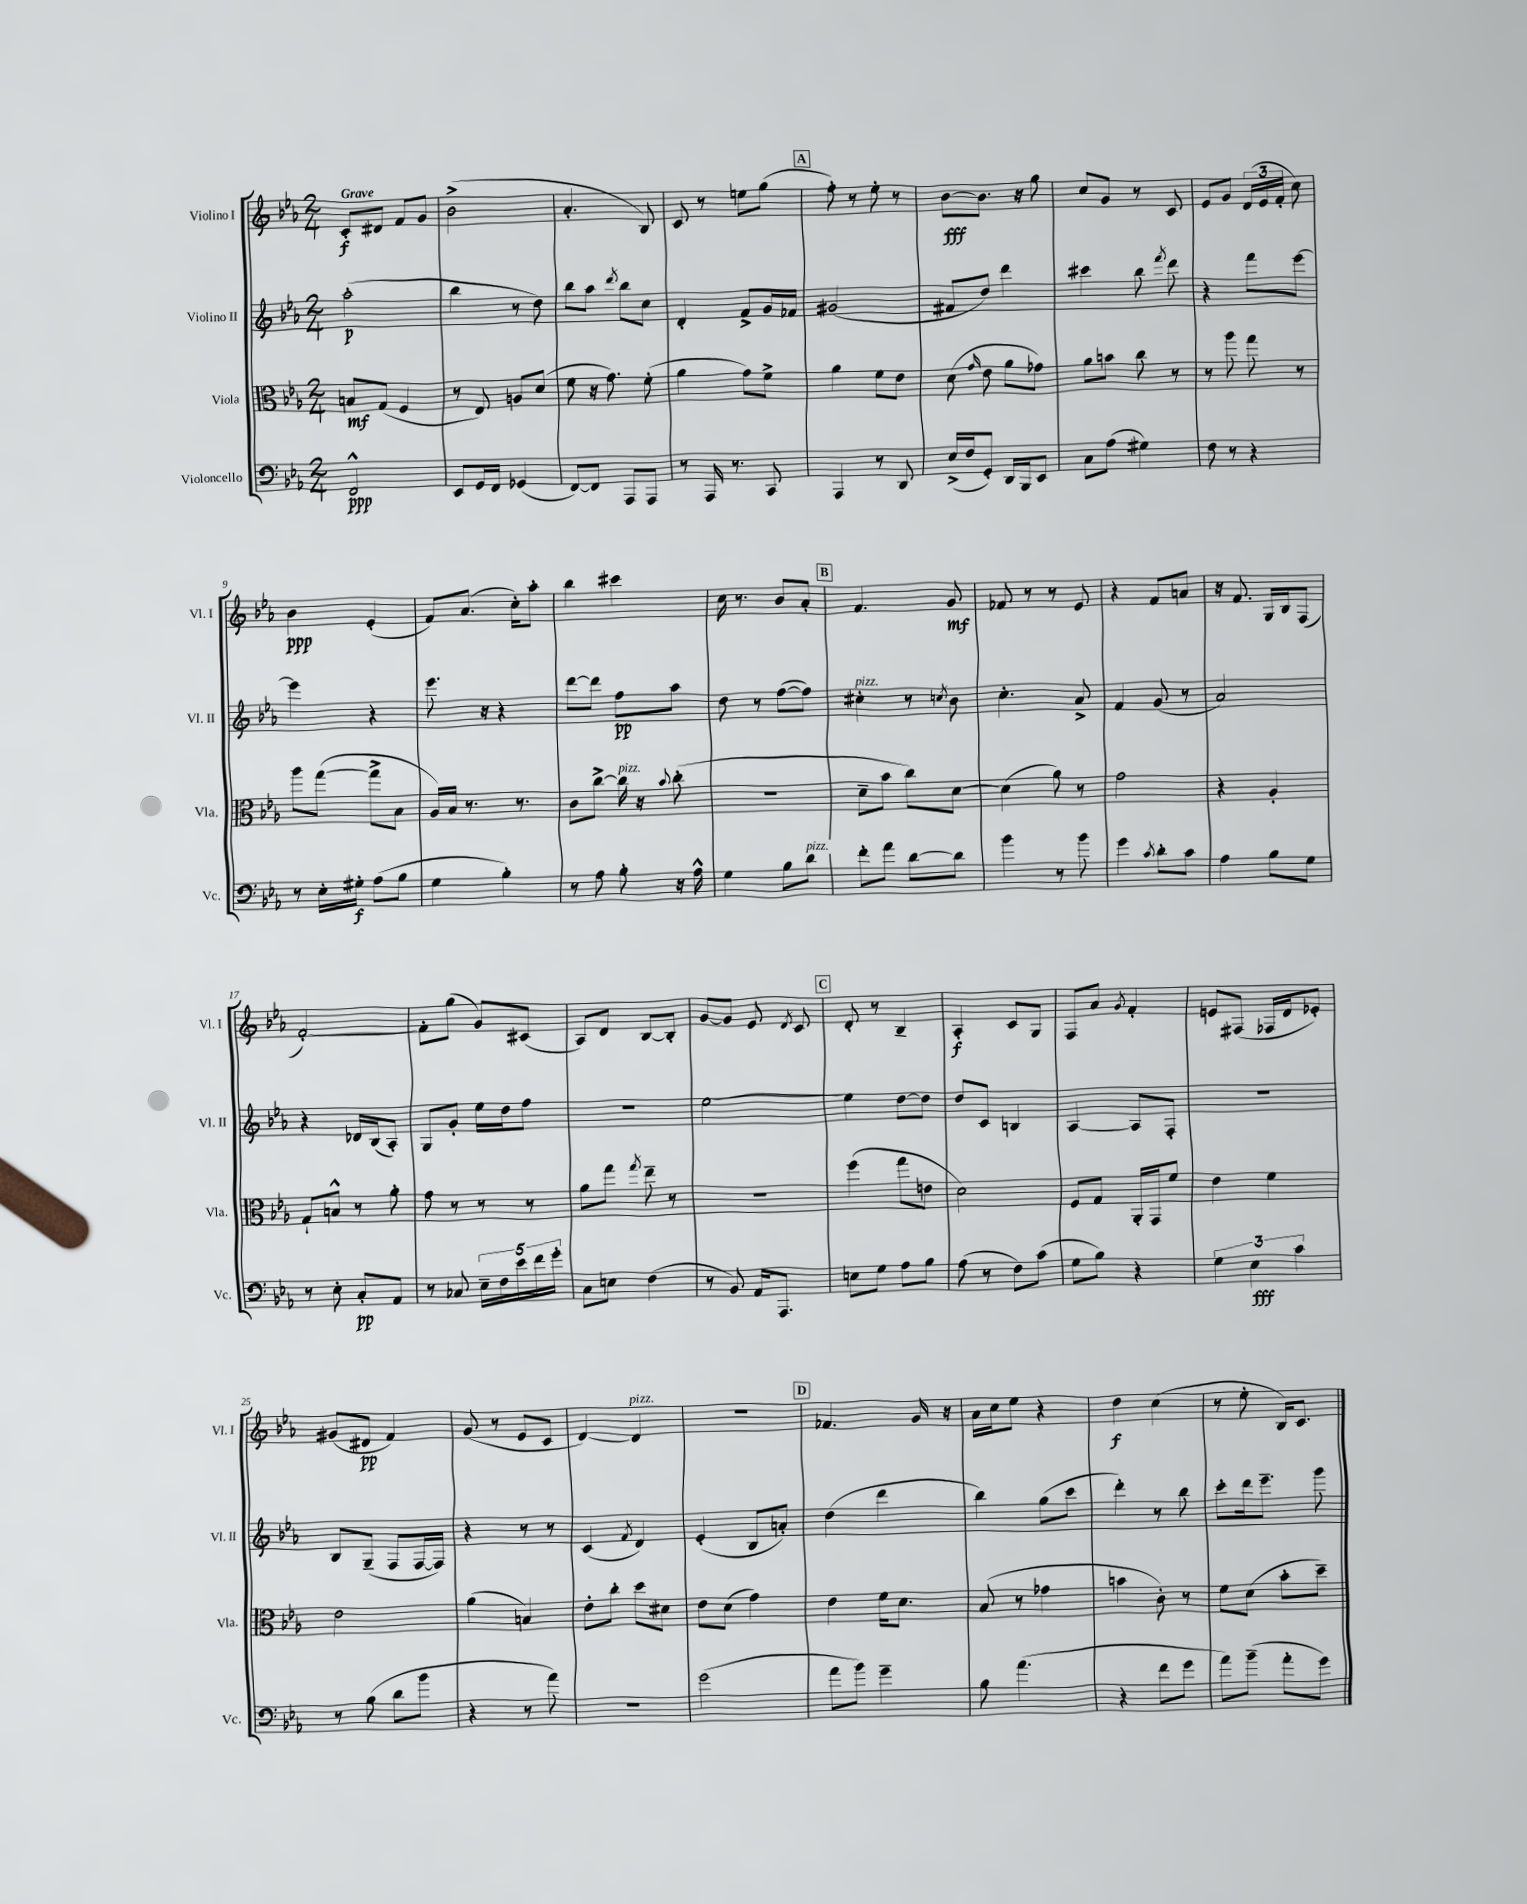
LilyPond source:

<<
\new StaffGroup <<
\new Staff = "s0" \with { instrumentName = "Violino I" shortInstrumentName = "Vl. I" } {
    \clef treble \key ees \major \numericTimeSignature \time 2/4 \tempo "Grave"
    \autoBeamOff c'8[-.\f dis'8] f'8[ g'8] |
    bes'2->( |
    aes'4.-. bes8) |
    c'8 r8 e''8[ g''8]( |
    \mark \markup { \box "A" } f''8-.) r8 ees''8-. r8 |
    bes'8[~\fff bes'8.] r16 g''8 |
    c''8[ g'8] r8 c'8 |
    ees'8[ g'8] \tuplet 3/2 { d'16[( ees'16 f'16]-. } c''8) |
    bes'4\ppp ees'4-.( |
    f'8[) aes'8.]( c''16[-.) aes''8]-. |
    bes''4 cis'''4 |
    c''16 r8. bes'8[ aes'8]-. |
    \mark \markup { \box "B" } f'4. g'8\mf |
    fes'8 r8 r8 ees'8 |
    r4 f'8[ a'8] |
    r16 f'8. g16[ bes16 f8]( |
    f'2~-.) |
    f'8[-. g''8]( g'8[) cis'8]( |
    aes8[) d'8] bes8[~ bes8]-. |
    g'8[~ g'8] ees'8 \acciaccatura { d'8 } c'8 |
    \mark \markup { \box "C" } d'8-. r8 bes4-- |
    aes4-.\f c'8[ g8] |
    f8[ aes'8] \acciaccatura { g'8 } f'4-. |
    e'8[ fis8]( fes16[ d'16 ees'8]-.) |
    gis'8[( dis'8]\pp f'4) |
    g'8( r8 ees'8[ c'8] |
    d'4~) d'4^\markup { \italic "pizz." } |
    r2 |
    \mark \markup { \box "D" } fes'4. g'16 r16 |
    aes'16[ c''16 ees''8] r4 |
    d''4\f c''4( |
    r8 ees''8-. bes16[) c'8.] \bar "|." |
}
\new Staff = "s1" \with { instrumentName = "Violino II" shortInstrumentName = "Vl. II" } {
    \clef treble \key ees \major \numericTimeSignature \time 2/4
    \autoBeamOff aes''2-.\p( |
    bes''4 r8 d''8) |
    bes''8[ aes''8] \acciaccatura { d'''8 } bes''8[ c''8] |
    d'4-. f'8[-> g'16 fes'16] |
    \mark \markup { \box "A" } gis'2( |
    fis'8[ d''8]) d'''4 |
    cis'''4 bes''8 \acciaccatura { f'''8 } d'''8 |
    r4 f'''8[ ees'''8]~ |
    ees'''4 r4 |
    ees'''8. r16 r4 |
    d'''8[~ d'''8] f''8[\pp aes''8] |
    d''8 r8 f''8[~( f''8]) |
    \mark \markup { \box "B" } cis''4-.^\markup { \italic "pizz." } r8 \acciaccatura { c''8 } bes'8 |
    c''4.-. aes'8-> |
    f'4 g'8( r8 |
    aes'2) |
    r4 des'16[ bes16( aes8]-.) |
    g8[ g'8]-. ees''16[ d''16 f''8] |
    r2 |
    ees''2~ |
    \mark \markup { \box "C" } ees''4 d''8[~ d''8] |
    d''8[ c'8] b4 |
    aes4~ aes8[ f8]-. |
    R2 |
    bes8[ g8]--( f8[ f16~ f16]) |
    r4 r8 r8 |
    c'4( \acciaccatura { f'8 } d'4) |
    ees'4-.( bes8[ a'8]-.) |
    \mark \markup { \box "D" } d''4( d'''4 |
    bes''4) g''8[( c'''8] |
    d'''4-.) r8 bes''8 |
    c'''8[-. d'''16 ees'''8.]-- g'''8 \bar "|." |
}
\new Staff = "s2" \with { instrumentName = "Viola" shortInstrumentName = "Vla." } {
    \clef alto \key ees \major \numericTimeSignature \time 2/4
    \autoBeamOff b8[\mf g8]( f4 |
    r8 ees8) a8[ d'8]( |
    f'8 r16 g'8.) f'8-.( |
    aes'4 g'8[) f'8]-> |
    \mark \markup { \box "A" } aes'4 f'8[ ees'8] |
    d'8( \grace { g'16 } ees'8 aes'8[ ges'8]) |
    aes'8[ b'8] c''8 r8 |
    r8 aes''8 g''8 r8 |
    aes''8[ g''8]~( g''8[-> bes8] |
    aes16[) bes16] r8. r8. |
    c'8[ c''8]~-> c''16^\markup { \italic "pizz." } r16 \appoggiatura { bes'8 } c''8-.( |
    R2 |
    \mark \markup { \box "B" } d'8[-- bes'8] c''8[) d'8]~ |
    d'4( aes'8) r8 |
    g'2 |
    r4 aes4-. |
    g8[-! b8]-^ r8 aes'8-. |
    g'8 r8 r8 r8 |
    aes'8[ g''8] \acciaccatura { g''8 } ees''8-- r8 |
    R2 |
    \mark \markup { \box "C" } f''4( g''8[ e'8] |
    d'2) |
    f8[ g8] aes,16[-. g,16 f'8] |
    ees'4 f'4 |
    ees'2 |
    aes'4( b4) |
    ees'8[-. c''8]-. d''8[ dis'8] |
    ees'8[ d'8]( g'4) |
    \mark \markup { \box "D" } ees'4 f'16[ d'8.] |
    bes8( r8 ges'4 |
    b'4 c'8-.) r8 |
    f'8[ d'8]( bes'8[-. d''8]--) \bar "|." |
}
\new Staff = "s3" \with { instrumentName = "Violoncello" shortInstrumentName = "Vc." } {
    \clef bass \key ees \major \numericTimeSignature \time 2/4
    \autoBeamOff f,2-^\ppp |
    ees,8[ g,16 f,16] ges,4( |
    f,8[~) f,8] aes,,8[ aes,,8] |
    r8 aes,,16 r8. c,8 |
    \mark \markup { \box "A" } aes,,4 r8 d,8 |
    ees16[->( f16 g,8]-.) d,16[ bes,,16 ees,8] |
    c8[ aes8]( gis4) |
    f8 r8 r4 |
    r8 ees16[-. gis16]-.\f aes8[( bes8] |
    g4 bes4-.) |
    r8 aes8 bes8-. r16 aes16-^ |
    g4 bes8[ d'8]^\markup { \italic "pizz." } |
    \mark \markup { \box "B" } f'8[-. aes'8] d'8[~ d'8] |
    bes'4 r8 bes'8 |
    g'4 \acciaccatura { c'8 } d'8[-. c'8] |
    aes4 bes8[ g8] |
    r8 ees8-. c8[-.\pp aes,8] |
    r8 ces8 \tuplet 5/4 { ees16[-- f16 ees'16 f'16 g'16]-. } |
    c8[ e8] f4( |
    r8 bes,8) aes,16[ aes,,8.] |
    \mark \markup { \box "C" } e8[ g8] aes8[ bes8] |
    aes8( r8 f8[) c'8]( |
    g8[ bes8]) r4 |
    \tuplet 3/2 { g4 ees4\fff c'4 } |
    r8 bes8( d'8[ bes'8] |
    r4 r8 aes'8) |
    R2 |
    g'2( |
    \mark \markup { \box "D" } aes'8[ bes'8]) g'4-- |
    bes8 aes'4.( |
    r4 f'8[ g'8] |
    aes'8[) bes'8]--( aes'8[-. g'8]) \bar "|." |
}
>>
>>
